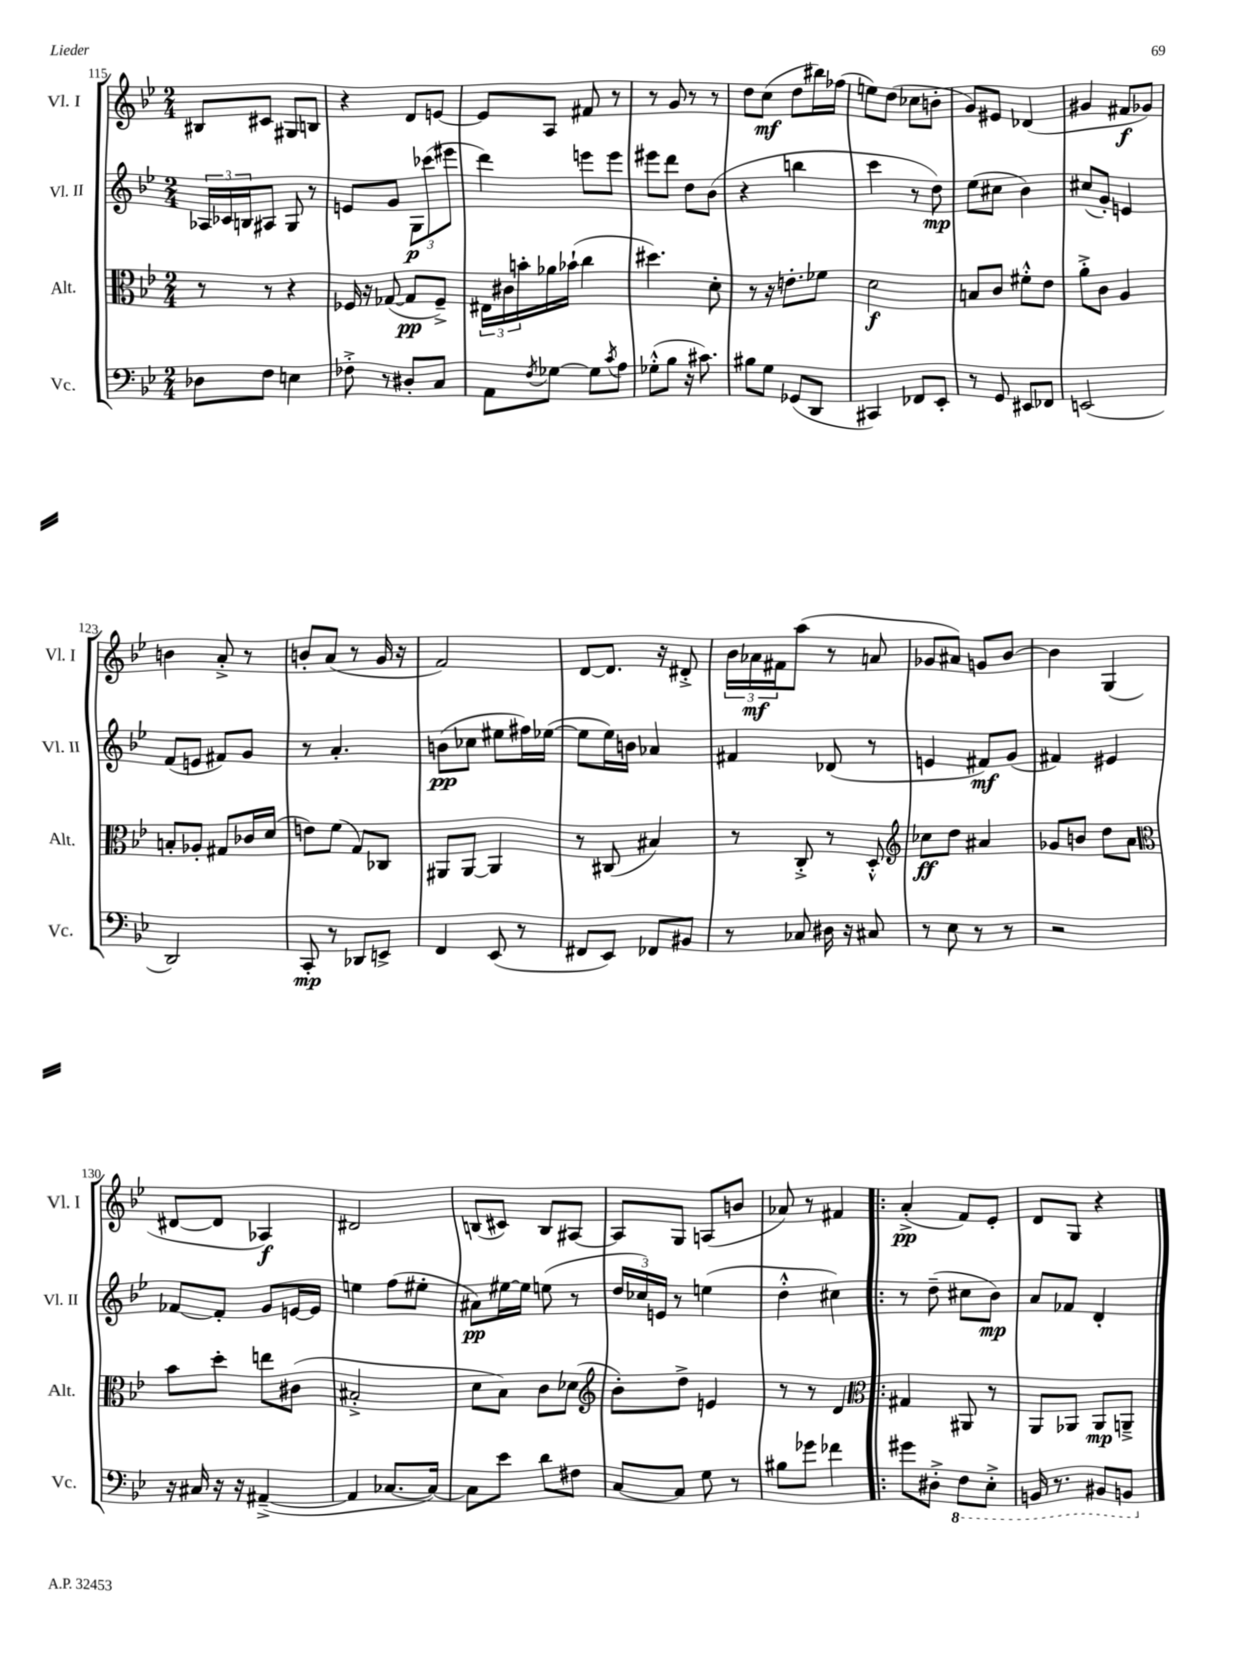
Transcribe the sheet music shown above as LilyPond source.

<<
\new StaffGroup <<
\new Staff = "s0" \with { instrumentName = "Vl. I" shortInstrumentName = "Vl. I" } {
    \clef treble \key bes \major \numericTimeSignature \time 2/4
    bis8 cis'8 gis8 b8 |
    r4 d'8 e'8~ |
    e'8 a8 fis'8 r8 |
    r8 g'8 r8 r8 |
    d''8 c''8\mf( d''8 bis''16) fes''16( |
    e''8) d''8( ces''8 b'8-. |
    g'8) eis'8 des'4( |
    gis'4 fis'8\f ges'8) |
    b'4 a'8-.-> r8 |
    b'8-. a'8( r8 g'16 r16 |
    f'2) |
    d'8~ d'8. r16 dis'8-.-> |
    \tuplet 3/2 { bes'16 aes'16\mf fis'16 } a''8( r8 a'8 |
    ges'8 ais'8) g'8 bes'8~ |
    bes'4 g4( |
    dis'8~ dis'8 aes4\f) |
    dis'2 |
    b8( cis'8) b8 ais8~ |
    ais8 g8 a8( b'8 |
    aes'8) r8 fis'4 |
    \bar ".|:" a'4-.->\pp( f'8) ees'8-. |
    d'8 g8 r4 \bar "|." |
}
\new Staff = "s1" \with { instrumentName = "Vl. II" shortInstrumentName = "Vl. II" } {
    \clef treble \key bes \major \numericTimeSignature \time 2/4
    \tuplet 3/2 { aes16 ces'16 b16 } ais8 g8 r8 |
    e'8 g'8 \tuplet 3/2 { g8\p ces'''8( eis'''8 } |
    d'''4) e'''8 e'''8 |
    eis'''8 d'''8 d''8 bes'8( |
    r4 b''4 |
    c'''4 r8 d''8\mp) |
    ees''8( cis''8 bes'4) |
    cis''8( g'8-.) e'4 |
    f'8( e'8 fis'8) g'8 |
    r8 a'4.-. |
    b'8\pp( ces''8 eis''8 fis''16) ees''16~( |
    ees''8 ees''16) b'16 aes'4 |
    fis'4 des'8( r8 |
    e'4 fis'8\mf) g'8( |
    fis'4) eis'4 |
    fes'8~ fes'8-. g'8 e'16~ e'16 |
    e''4 f''8( eis''8-. |
    ais'8\pp) eis''16~ eis''16 e''8( r8 |
    \tuplet 3/2 { d''16 ces''16) e'16 } r8 e''4( |
    d''4-.-^ cis''4) |
    \bar ".|:" r8 d''8--( cis''8 bes'8\mp) |
    a'8 fes'8 d'4-. \bar "|." |
}
\new Staff = "s2" \with { instrumentName = "Alt." shortInstrumentName = "Alt." } {
    \clef alto \key bes \major \numericTimeSignature \time 2/4
    r8 r8 r4 |
    fes16 r16 ges8~( ges8\pp fes8--->) |
    \tuplet 3/2 { eis16 cis'16 b'16-. } aes'16 bes'16-!( c''4 |
    dis''4.) d'8-. |
    r8 r16 e'8.-. fes'8 |
    d'2\f |
    b8 c'8 fis'8-.-^ ees'8 |
    a'8-.-> c'8 a4 |
    b8-. aes8-. gis8 ces'16 d'16( |
    e'8) f'8( g8) ces8 |
    ais,8 ais,8~ ais,4 |
    r8 cis8( bis4) |
    r8 c8-.-> r8 d8-.-^ |
    \clef treble ces''8\ff d''8 ais'4 |
    ges'8 b'8 d''8 a'8 |
    \clef alto bes'8 d''8-. e''8 cis'8( |
    bis2-.-> |
    d'8 bes8) c'8 des'8( |
    \clef treble bes'8-.) d''8-> e'4 |
    r8 r8 d'4 |
    \clef alto \bar ".|:" gis4 ais,8 r8 |
    a,8 aes,8 aes,8\mp a,8---> \bar "|." |
}
\new Staff = "s3" \with { instrumentName = "Vc." shortInstrumentName = "Vc." } {
    \clef bass \key bes \major \numericTimeSignature \time 2/4
    des8 f8 e4 |
    fes8-.-> r8 dis8-. c8 |
    a,8 \acciaccatura { f8 } ges8~ ges8 \acciaccatura { c'8 } a8 |
    ges8-.-^( bes8 r16 cis'8.) |
    bis8 g8 ges,8( d,8 |
    cis,4) fes,8 ees,8-. |
    r8 g,8 eis,8 fes,8 |
    e,2( |
    d,2) |
    c,8-.\mp r8 des,8 e,8-> |
    f,4 ees,8( r8 |
    fis,8 ees,8) fes,8 bis,8 |
    r8 ces8 dis16 r16 cis8 |
    r8 ees8 r8 r8 |
    r2 |
    r16 cis16 r16 r16 ais,4~--->( |
    ais,4 ces8.~ ces16~) |
    ces8 ees'8 d'8 fis8 |
    c8~ c8 g8 r8 |
    bis8 ges'8 fes'4 |
    \bar ".|:" gis'8 dis8-.-> \ottava #-1 f,8 ees,8-.-> |
    b,,16 r8. bis,,8 b,,8 \ottava #0 \bar "|." |
}
>>
>>
\layout { \context { \Score currentBarNumber = #115 } }
